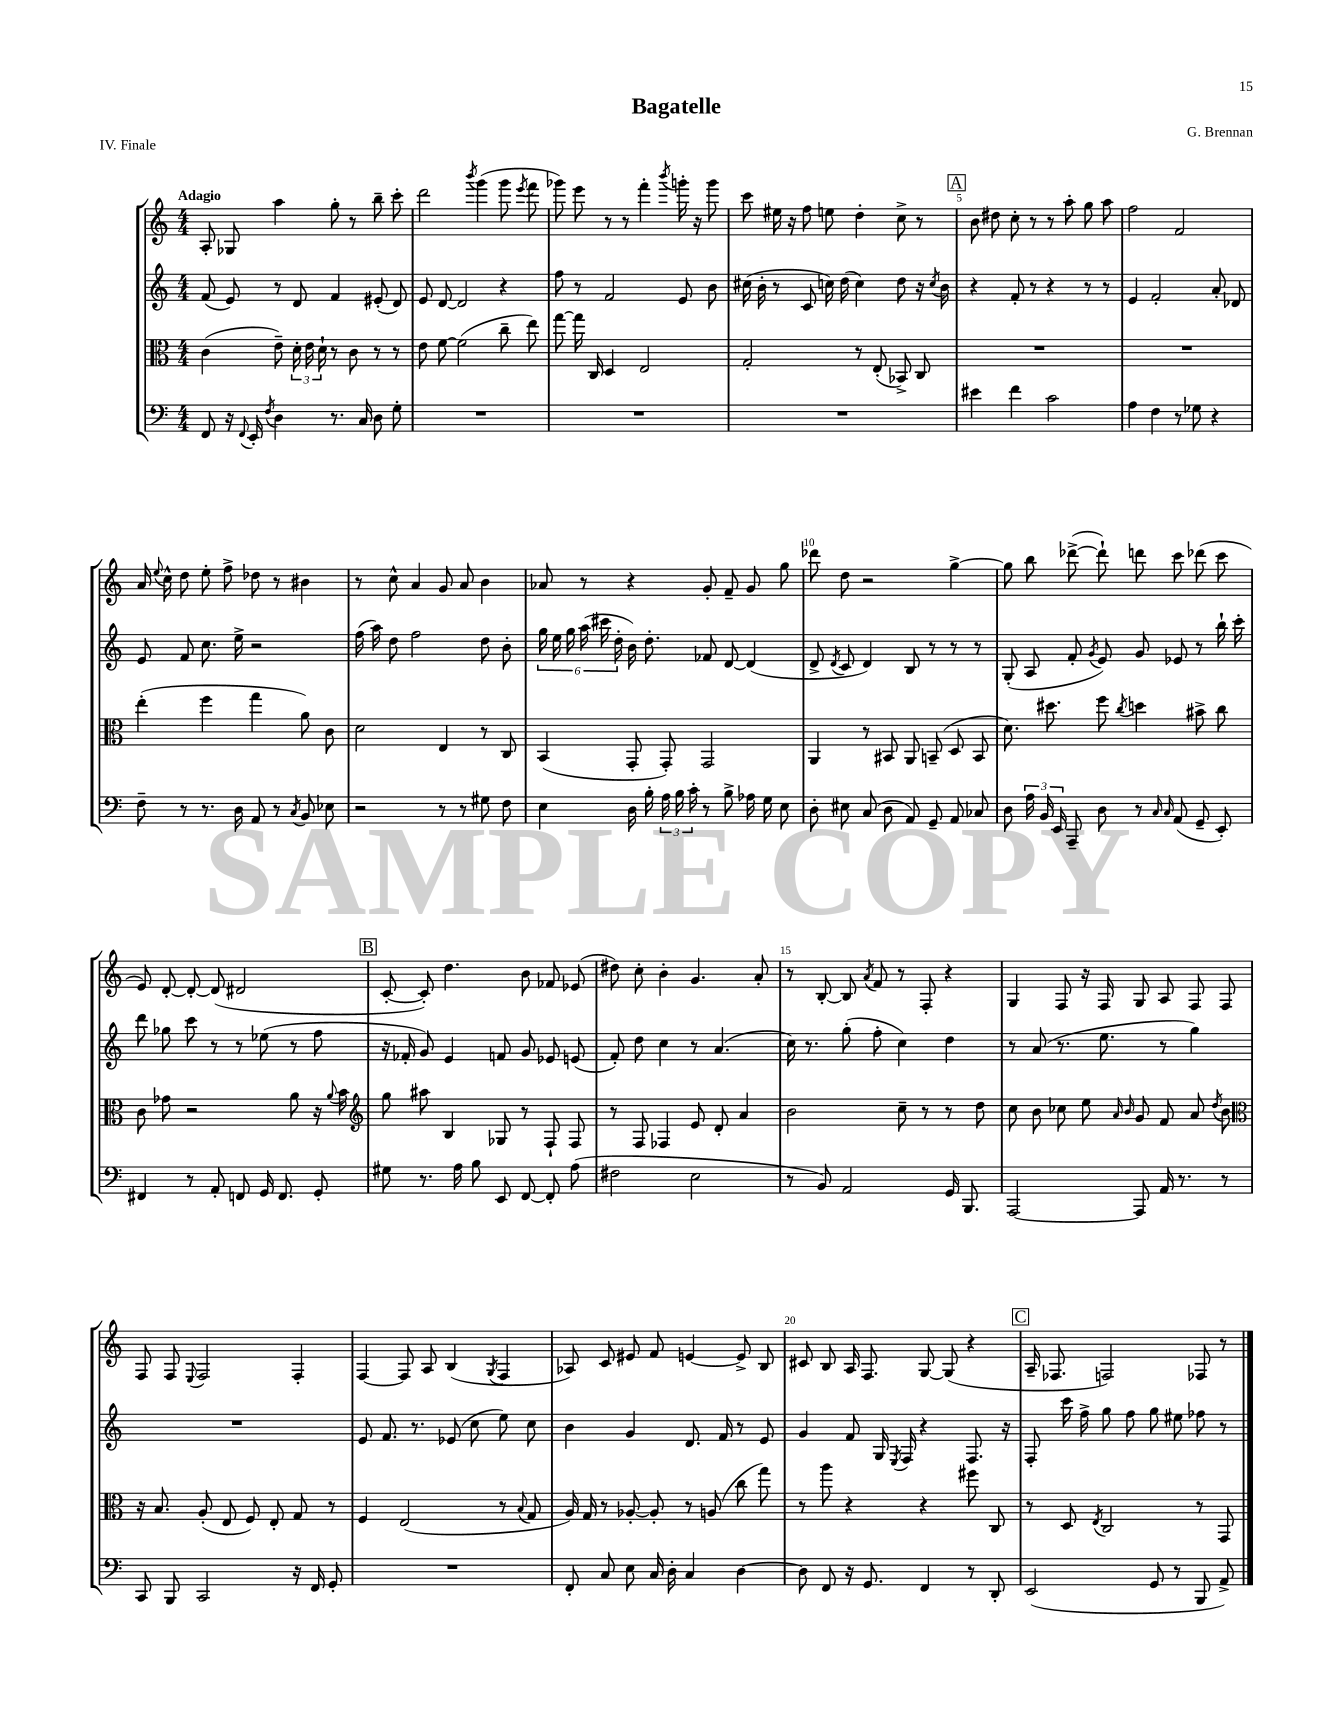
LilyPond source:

\header { title = "Bagatelle" composer = "G. Brennan" piece = "IV. Finale" }
<<
\new StaffGroup <<
\new Staff = "s0" {
    \clef treble \key c \major \numericTimeSignature \time 4/4 \tempo "Adagio"
    \autoBeamOff a8-. ges8 a''4 g''8-. r8 b''8-- c'''8-. |
    d'''2 \acciaccatura { b'''8 } g'''4( g'''8 \acciaccatura { e'''8 } f'''8 |
    ges'''8) e'''8 r8 r8 f'''4-. \acciaccatura { b'''8 } g'''16-. r16 g'''8 |
    c'''8 eis''16 r16 f''8 e''8 d''4-. c''8-> r8 |
    \mark \markup { \box "A" } b'8 dis''8 c''8-. r8 r8 a''8-. g''8 a''8 |
    f''2 f'2 |
    a'16 \appoggiatura { e''8 } c''16-^ d''8 e''8-. f''8-> des''8 r8 bis'4 |
    r8 c''8-^ a'4 g'8 a'8 b'4 |
    aes'8 r8 r4 g'8-. f'8-- g'8 g''8 |
    des'''8 d''8 r2 g''4~-> |
    g''8 b''8 des'''8~->( des'''8-!) d'''8 c'''8 des'''8( c'''8 |
    e'8) d'8~-. d'8~-. d'8( dis'2 |
    \mark \markup { \box "B" } c'8~-. c'8-.) d''4. b'8 fes'8 ees'8( |
    dis''8) c''8-. b'4-. g'4. a'8-. |
    r8 b8~-. b8 \acciaccatura { a'8 } f'8 r8 f8-. r4 |
    g4 f8 r16 f16 g8 a8 f8 f8 |
    f8 f8 \appoggiatura { e8 } f2 f4-. |
    f4~ f8 a8 b4( \acciaccatura { g8 } f4 |
    aes8) c'8 eis'8 f'8 e'4~ e'8-> b8 |
    cis'8 b8 a16 f8. g8~ g8( r4 |
    \mark \markup { \box "C" } a16-- fes8. f2) fes8 r8 \bar "|." |
}
\new Staff = "s1" {
    \clef treble \key c \major \numericTimeSignature \time 4/4
    \autoBeamOff f'8( e'8) r8 d'8 f'4 eis'8-.( d'8) |
    e'8 d'8~ d'2 r4 |
    f''8 r8 f'2 e'8 b'8 |
    cis''16( b'16-. r8 c'8 c''16) d''16( c''4) d''8 r16 \acciaccatura { c''8 } b'16 |
    \mark \markup { \box "A" } r4 f'8-. r8 r4 r8 r8 |
    e'4 f'2-. a'8-. des'8 |
    e'8 f'8 c''8. e''16-> r2 |
    f''16( a''16) d''8 f''2 d''8 b'8-. |
    \tuplet 6/4 { g''16 e''16 g''16 a''16( cis'''16 d''16-. } b'16) d''8.-. fes'8 d'8~ d'4( |
    d'8-> \acciaccatura { d'8 } c'8 d'4) b8 r8 r8 r8 |
    g8-.( a8 f'8-. \acciaccatura { g'8 } e'8) g'8 ees'8 r8 b''16-! c'''16-. |
    d'''8 ges''8 c'''8 r8 r8 ees''8( r8 f''8 |
    \mark \markup { \box "B" } r16 fes'16-. g'8) e'4 f'8 g'8 ees'8 e'8( |
    f'8-.) d''8 c''4 r8 a'4.( |
    c''16) r8. g''8-.( f''8-. c''4) d''4 |
    r8 a'8( r8. e''8. r8 g''4) |
    R1 |
    e'8 f'8. r8. ees'8( c''8 e''8) c''8 |
    b'4 g'4 d'8. f'16 r8 e'8 |
    g'4 f'8 g16 \acciaccatura { e8 } f16 r4 f8. r16 |
    \mark \markup { \box "C" } f8-. c'''16 f''16-> g''8 f''8 g''8 eis''8 fes''8 r8 \bar "|." |
}
\new Staff = "s2" {
    \clef alto \key c \major \numericTimeSignature \time 4/4
    \autoBeamOff c'4( e'8--) \tuplet 3/2 { d'16-. e'16 d'16-! } r8 c'8 r8 r8 |
    e'8 f'8~ f'2( c''8-- e''8) |
    g''8~ g''16 c16 d4 e2 |
    g2-. r8 e8-.( bes,8->) c8 |
    \mark \markup { \box "A" } R1 |
    R1 |
    e''4-.( f''4 g''4 a'8) c'8 |
    d'2 e4 r8 c8 |
    b,4( g,8-. g,8-.) g,2 |
    a,4 r8 bis,8 a,8 b,8--( d8 b,8 |
    d'8.) dis''8. f''8 \acciaccatura { c''8 } d''4 bis'8-> c''8 |
    c'8 ges'8 r2 a'8 r16 \appoggiatura { a'8 } b'16 |
    \mark \markup { \box "B" } \clef treble g''8 ais''8 b4 ges8 r8 f8-! f8 |
    r8 f8 fes4 e'8 d'8-. a'4 |
    b'2 c''8-- r8 r8 d''8 |
    c''8 b'8 ces''8 e''8 \grace { a'16 b'16 } g'8 f'8 a'8 \acciaccatura { d''8 } b'8 |
    \clef alto r16 b8. a8-.( e8 f8) e8-. g8 r8 |
    f4 e2( r8 \appoggiatura { b8 } g8 |
    a16) g16 r8 aes8~-. aes8-. r8 a8( c''8 g''8) |
    r8 a''8 r4 r4 fis''8 c8 |
    \mark \markup { \box "C" } r8 d8 \acciaccatura { e8 } c2 r8 g,8 \bar "|." |
}
\new Staff = "s3" {
    \clef bass \key c \major \numericTimeSignature \time 4/4
    \autoBeamOff f,8 r16 \appoggiatura { f,8 } e,16-. \acciaccatura { f8 } d4 r8. c16 d8 g8-. |
    R1 |
    R1 |
    R1 |
    \mark \markup { \box "A" } eis'4 f'4 c'2 |
    a4 f4 r8 ges8 r4 |
    f8-- r8 r8. d16 a,8 r8 \acciaccatura { c8 } b,8 ees8 |
    r2 r8 r8 gis8 f8 |
    e4 d16 b16-. \tuplet 3/2 { a16 b16 c'16-. } r8 b8-> aes16 g16 e8 |
    d8-. eis8 c8( d8 a,8) g,8-- a,8 ces8 |
    d8 \tuplet 3/2 { a16 b,16 e,16 } a,,8-- d8 r8 \grace { c16 c16 } a,8( g,8-- e,8-.) |
    fis,4 r8 a,8-. f,8 g,16 f,8. g,8-. |
    \mark \markup { \box "B" } gis8 r8. a16 b8 e,8 f,8~ f,8-. a8( |
    fis2 e2 |
    r8 b,8) a,2 g,16 b,,8. |
    a,,2~ a,,8 a,16 r8. r8 |
    c,8 b,,8 c,2 r16 f,16 g,8-. |
    R1 |
    f,8-. c8 e8 c16 d16-. c4 d4~ |
    d8 f,8 r16 g,8. f,4 r8 d,8-. |
    \mark \markup { \box "C" } e,2( g,8 r8 b,,8 a,8->) \bar "|." |
}
>>
>>
\layout { \context { \Score \override BarNumber.break-visibility = ##(#f #t #t) barNumberVisibility = #(every-nth-bar-number-visible 5) } }
